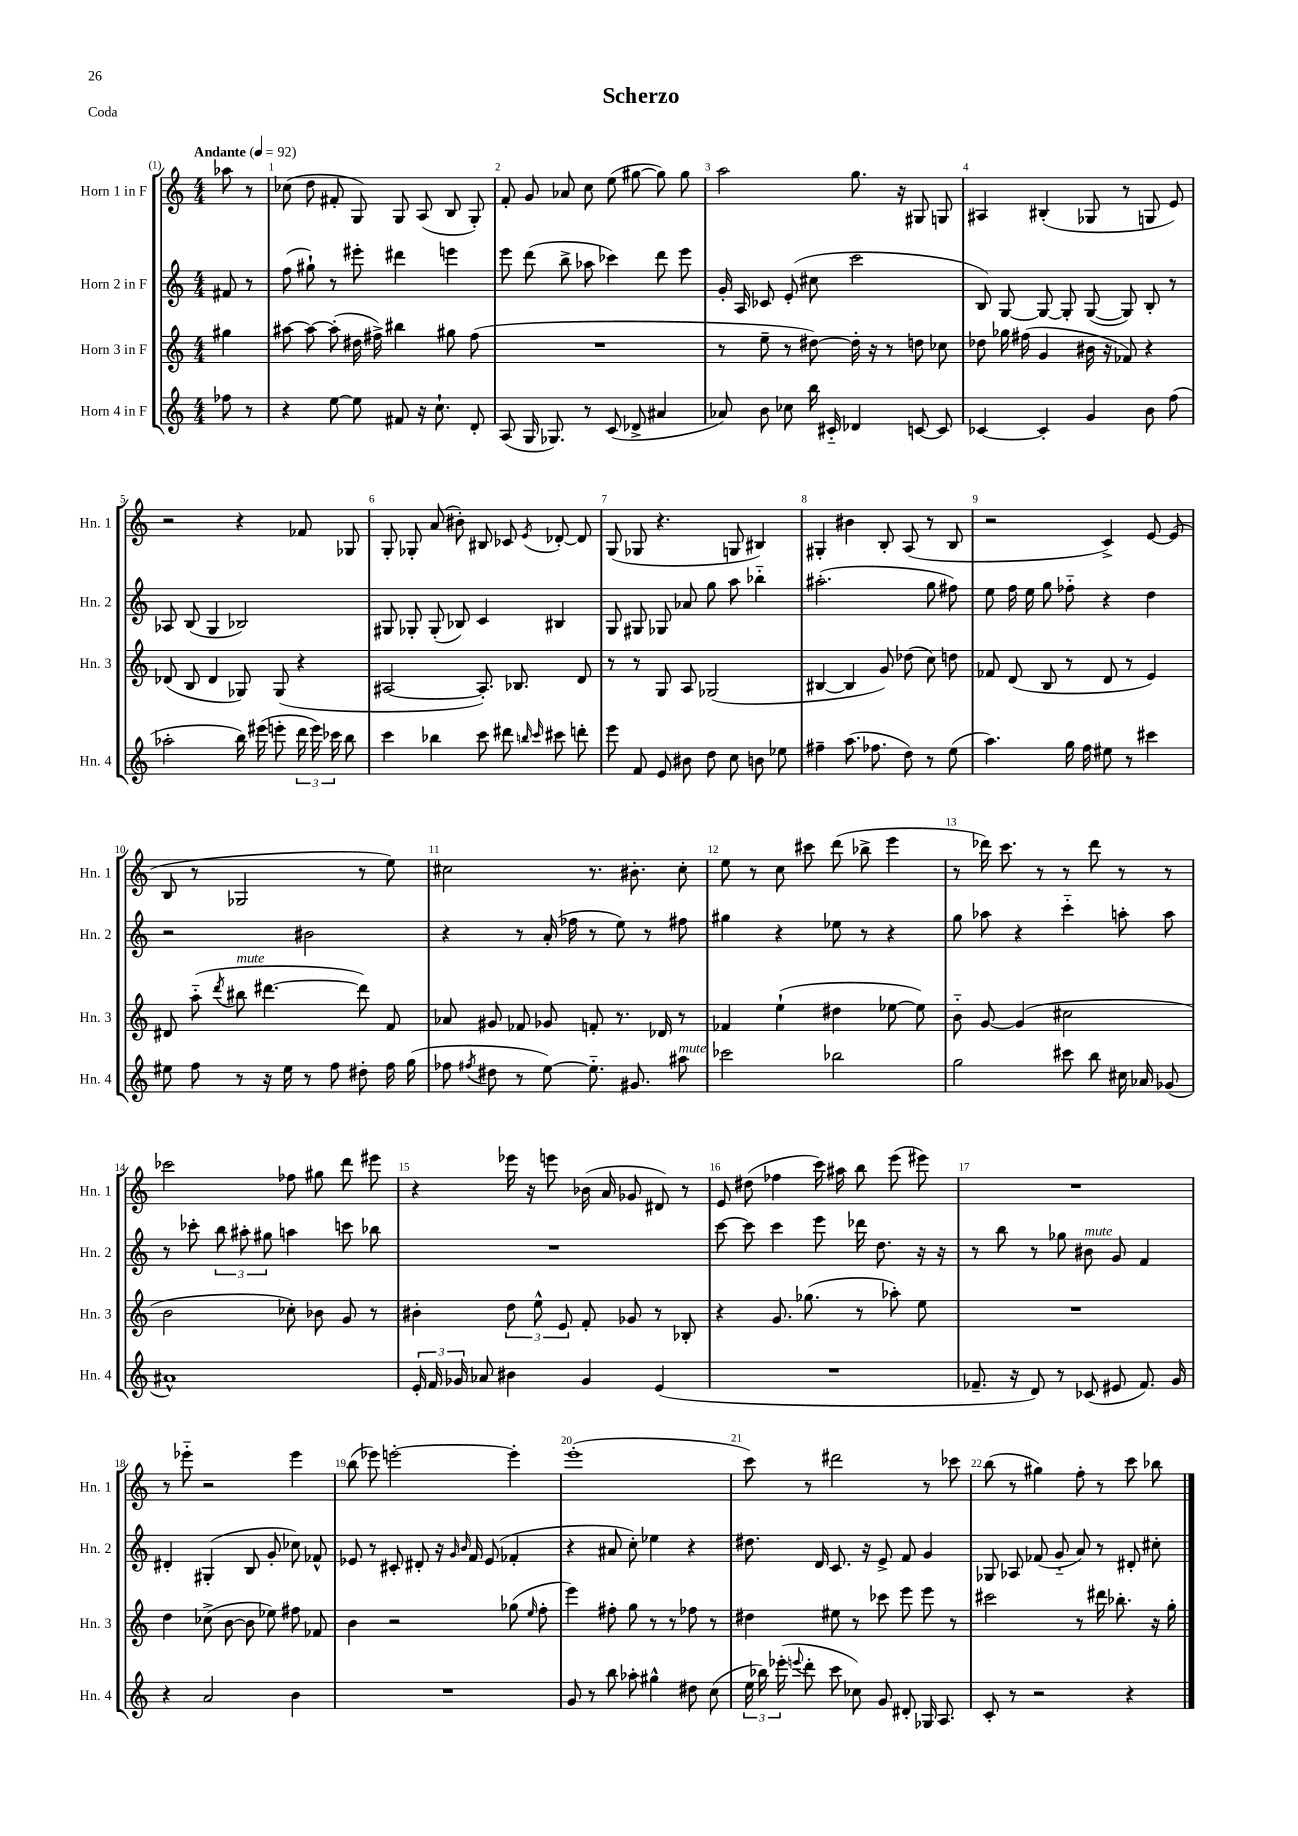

**kern	**kern	**kern	**kern
*staff4	*staff3	*staff2	*staff1
*clefG2	*clefG2	*clefG2	*clefG2
*k[]	*k[]	*k[]	*k[]
*M4/4	*M4/4	*M4/4	*M4/4
*MM92	*MM92	*MM92	*MM92
8ff-\	4gg#\	8f#/	8aa-\
8r	.	8r	8r
=	=	=	=
4r	[8aa#\	(8ff\	(8cc-\
.	8aa#\_	8gg#`\)	8dd\
[8ee\	(8aa#'\]	8r	8f#'/
8ee\]	16dd#\	8eee#'\	8G/)
.	16ff#^\)	.	.
8f#/	4bb#\	4ddd#\	8G/
16r	.	.	(8A/
8.cc`\	.	.	.
.	8gg#\	4eee\	8B/
8d'/	(8ff#\	.	8G'/)
=	=	=	=
(8A/	1r	8eee\	8f'/
16G/	.	(8ddd\	8g/
8.G-/)	.	.	.
.	.	8bb^\	8a-/
8r	.	8aa-\	8cc\
(8c/	.	4ccc-\)	(8ee\
8d-^/	.	.	[8gg#\
4a#/	.	8ddd\	8gg#\])
.	.	8eee\	8gg#\
=	=	=	=
8a-/)	8r	16g'/	2aa\
.	.	16A/	.
8b\	8ee~\	8c-/	.
8cc-\	8r	(8e'/	.
16bb\	[8dd#\)	8cc#\	.
16c#'~/	.	.	.
4d-/	16dd#'\]	2ccc\	8.gg\
.	16r	.	.
.	8r	.	.
.	.	.	16r
[8c/	8dd\	.	8G#/
8c/]	8cc-\	.	8G/
=	=	=	=
[4c-/	8dd-\	8B/)	4A#/
.	16gg-\	[8G/	.
.	(16ff#\	.	.
4c-'/]	4g/	8G/_	(4B#'/
.	.	8G'/]	.
4g/	16b#\	([8G/	8G-/
.	16r	.	.
.	8f-/)	8G/])	8r
8b\	4r	8B'/	8G/
(8ff\	.	8r	8e/)
=	=	=	=
2aa-'\	(8d-/	8A-/	2r
.	8B/	(8B/	.
.	4d-/	4G/	.
16bb\)	8G-/)	2B-/)	4r
(16eee#\	.	.	.
8eee'\	(8G-/	.	.
24ddd\	4r	.	8f-/
24eee\)	.	.	.
24ccc-\	.	.	.
8bb\	.	.	8G-/
=	=	=	=
4ccc\	[2A#/	8G#/	8G'/
.	.	8G-'/	8G-'/
4bb-\	.	(8G-'/	(8a/
.	.	8B-/)	8b#'\)
8ccc\	8.A#'/])	4c/	8B#/
8ddd#\	.	.	8c-/
.	8.B-/	.	.
16qqbb/	.	.	.
16qqccc/	.	.	8qe/
8ccc#\	.	4B#/	[8d-'/
8ddd'\	8d/	.	8d-/]
=	=	=	=
8eee\	8r	8G/	(8G/
8f/	8r	8G#/	8G-/
8e/	8G/	8G-/	4.r
8b#\	8A/	8a-/	.
8dd\	(2G-/	8gg\	.
8cc\	.	8aa\	8G/
8b\	.	4bb-'~\	4B#/)
8ee-\	.	.	.
=	=	=	=
4ff#~\	[4B#/	(2.aa#'\	4G#'/
(8.aa\	4B#/]	.	4b#\
8.ff-\	.	.	.
.	8g/)	.	8B'/
8dd\)	(8dd-\	.	(8A/
8r	8cc\)	8gg\	8r
(8ee\	8dd\	8ff#\)	8B/
=	=	=	=
4.aa\)	8f-/	8ee\	2r
.	(8d/	16ff\	.
.	.	16ee\	.
.	8B/	8gg\	.
16gg\	8r	8ff-'~\	.
16ff\	.	.	.
8ee#\	8d/	4r	4c^/)
8r	8r	.	.
4ccc#\	4e/)	4dd\	[8e/
.	.	.	(8e/]
=	=	=	=
8ee#\	8d#/	2r	8B/
8ff\	(8aa'~\	.	8r
.	8qddd/	.	.
8r	8bb#\	.	2G-/
16r	[4.ddd#\	.	.
16ee#\	.	.	.
8r	.	2b#\	.
8ff\	.	.	.
8dd#'\	8ddd#\])	.	8r
16ff\	8f/	.	8ee\)
(16gg\	.	.	.
=	=	=	=
8ff-\	8a-/	4r	2cc#\
8qff#/	.	.	.
8dd#\	8g#/	.	.
8r	8f-/	8r	.
[8ee\)	8g-/	(16a'/	.
.	.	16ff-\	.
8.ee'~\]	8f'/	8r	8.r
.	8.r	8ee\)	.
8.g#/	.	.	8.b#'\
.	.	8r	.
.	16d-/	.	.
8aa#\	8r	8ff#\	8cc#'\
=	=	=	=
2ccc-\	4f-/	4gg#\	8ee\
.	.	.	8r
.	(4ee`\	4r	8cc\
.	.	.	8ccc#\
2bb-\	4dd#\	8ee-\	(8ddd\
.	.	8r	8bb-^\
.	[8ee-\	4r	4eee\
.	8ee-\])	.	.
=	=	=	=
2gg\	8b'~\	8gg\	8r
.	[8g/	8aa-\	16ddd-\)
.	.	.	8.ccc\
.	(4g/]	4r	.
.	.	.	8r
8ccc#\	2cc#\	4ccc'~\	8r
8bb\	.	.	8ddd-\
16cc#\	.	8aa'\	8r
16a-/	.	.	.
(8g-/	.	8aa\	8r
=	=	=	=
1a#^^)	2b\	8r	2ccc-\
.	.	8ccc-'\	.
.	.	12bb\	.
.	.	12aa#'\	.
.	.	12gg#\	.
.	8cc-'\)	4aa\	8ff-\
.	8b-\	.	8gg#\
.	8g/	8ccc\	8ddd\
.	8r	8bb-\	8eee#\
=	=	=	=
24e'/	4b#'\	1r	4r
24f/	.	.	.
24g-/	.	.	.
8a-/	.	.	.
4b#\	12dd\	.	16eee-\
.	.	.	16r
.	12ee^^\	.	.
.	.	.	8eee\
.	12e/	.	.
4g-/	8f'/	.	(16b-\
.	.	.	16a/
.	8g-/	.	8g-/
(4e/	8r	.	8d#/)
.	8B-'/	.	8r
=	=	=	=
1r	4r	[8ccc\	8e/
.	.	8ccc\]	(8dd#\
.	8.g/	4ccc\	4ff-\
.	(8.gg-\	.	.
.	.	8eee\	16ccc\)
.	.	.	16aa#\
.	8r	16ddd-\	8bb\
.	.	8.dd\	.
.	8aa-'\)	.	(8eee\
.	8ee\	16r	8eee#\)
.	.	16r	.
=	=	=	=
8.f-~/	1r	8r	1r
.	.	8bb\	.
16r	.	.	.
8d/)	.	8r	.
8r	.	8gg-\	.
(8c-/	.	8b#\	.
8e#/	.	8g/	.
8.f-/)	.	4f/	.
16g/	.	.	.
=	=	=	=
4r	4dd\	4d#'/	8r
.	.	.	8eee-'~\
2a/	(8cc-^\	(4G#'/	2r
.	[8b\	.	.
.	8b\]	8B/	.
.	8ee-\)	8g'/	.
4b\	8ff#\	8cc-\)	4eee-\
.	8f-/	8f-^^/	.
=	=	=	=
1r	4b\	8e-/	(8bb\
.	.	8r	8eee-\)
.	2r	8c#'/	[2eee'\
.	.	8d#'/	.
.	.	16r	.
.	.	16qqg/	.
.	.	16qqb/	.
.	.	16f/	.
.	.	(8e-/	.
.	(8gg-\	4f-'/	4eee'\]
.	16qqee/	.	.
.	8ff'\	.	.
=	=	=	=
8g/	4eee\)	4r	(1eee'
8r	.	.	.
8bb\	8ff#'\	8a#/	.
8aa-'\	8gg\	8cc'\)	.
4gg#^^\	8r	4ee-\	.
.	8r	.	.
8dd#\	8ff-\	4r	.
(8cc\	8r	.	.
=	=	=	=
24ee\	4dd#\	8.dd#\	8ccc\)
24bb-\)	.	.	.
(24eee-'\	.	.	.
8qqeee/	.	.	.
8ddd'\	.	.	8r
.	.	16d/	.
8ccc\	8ee#\	8.c/	2ddd#\
8cc-\)	8r	.	.
.	.	16r	.
8g/	8ccc-\	8e^/	.
8d#'/	8eee\	8f/	.
16G-/	8eee\	4g/	8r
8.A/	.	.	.
.	8r	.	8ccc-\
=	=	=	=
8c'/	2ccc#\	8G-/	(8bb\
8r	.	8A-/	8r
2r	.	(8f-/	4gg#\)
.	.	8g'~/	.
.	8r	8a/)	8ff'\
.	16ddd#\	8r	8r
.	8.bb-'\	.	.
4r	.	8d#'/	8ccc\
.	16r	8cc#'\	8bb-\
.	16gg'\	.	.
==	==	==	==
*-	*-	*-	*-
